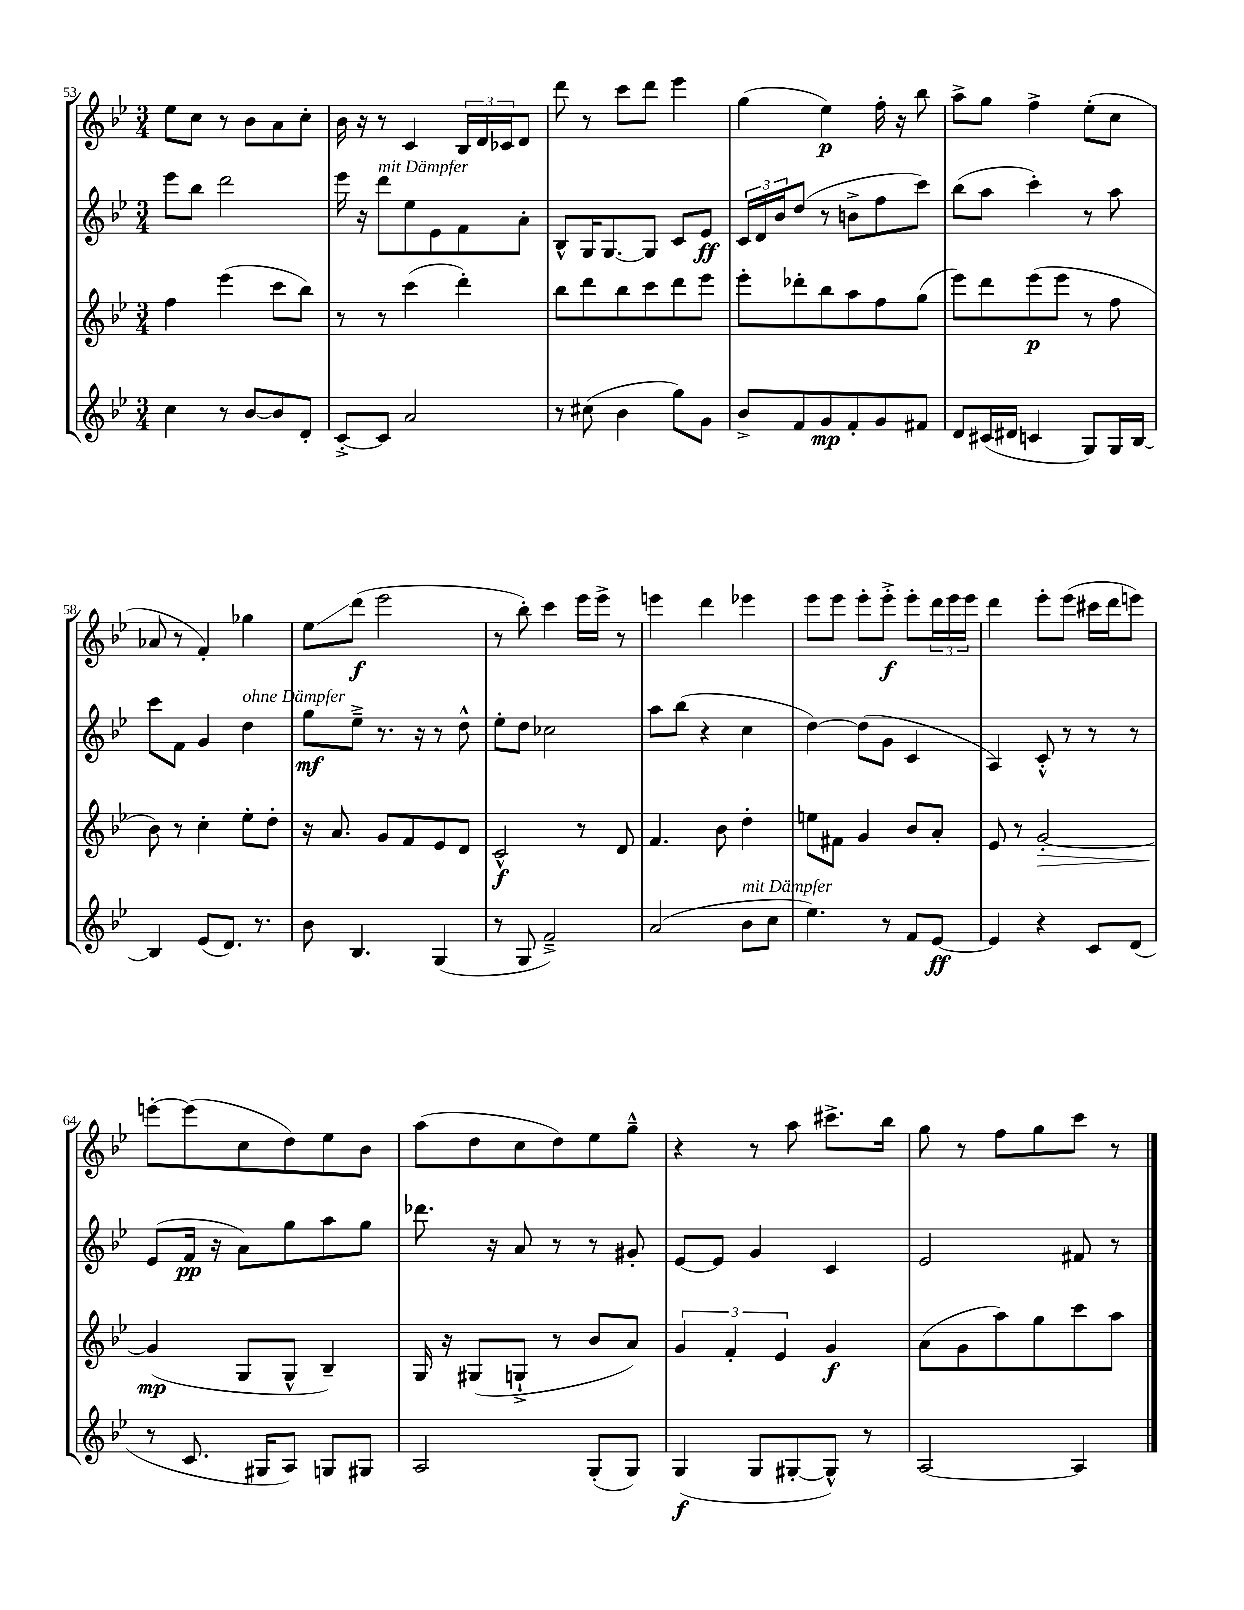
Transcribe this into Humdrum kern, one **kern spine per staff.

**kern	**kern	**kern	**kern
*staff4	*staff3	*staff2	*staff1
*clefG2	*clefG2	*clefG2	*clefG2
*k[b-e-]	*k[b-e-]	*k[b-e-]	*k[b-e-]
*M3/4	*M3/4	*M3/4	*M3/4
4cc\	4ff\	8eee-\L	8ee-\L
.	.	8bb-\J	8cc\J
8r	(4eee-\	2ddd\	8r
[8b-/L	.	.	8b-\L
8b-/]	8ccc\L	.	8a\
8d'/J	8bb-\J)	.	8cc'\J
=	=	=	=
[8c'^/L	8r	16eee-\	16b-\
.	.	16r	16r
8c/]J	8r	8ddd\L	8r
2a/	(4ccc\	8ee-\	4c/
.	.	8e-\	.
.	4ddd'\)	8f\	24B-/LL
.	.	.	24d/
.	.	.	24c-/J
.	.	8a'\J	8d/J
=	=	=	=
8r	8bb-\L	8B-^^/L	8ddd\
(8cc#\	8ddd\	16G/K	8r
.	.	[8.G/	.
4b-\	8bb-\	.	8ccc\L
.	8ccc\	8G/]J	8ddd\J
8gg\L)	8ddd\	8c/L	4eee-\
8g\J	8eee-\J	8e-/J	.
=	=	=	=
8b-^/L	8eee-'\L	24c/LL	(4gg\
.	.	24d/	.
.	.	24b-/J	.
8f/	8ddd-'\	(8dd/J	.
8g/	8bb-\	8r	4ee-\)
8f'/	8aa\	8b^\L	.
8g/	8ff\	8ff\	16ff'\
.	.	.	16r
8f#/J	(8gg\J	8ccc\J)	8bb-\
=	=	=	=
8d/L	8eee-\L)	(8bb-\L	8aa^\L
(16c#/L	8ddd\	8aa\J	8gg\J
16d#/JJ	.	.	.
4c/	(8eee-\	4ccc'\)	4ff^\
.	8eee-\J	.	.
8G/L)	8r	8r	(8ee-'\L
16G/L	8ff\	8aa\	8cc\J
[16B-/JJ	.	.	.
=	=	=	=
4B-/]	8b-\)	8ccc\L	8a-/
.	8r	8f\J	8r
(8e-/L	4cc'\	4g/	4f'/)
8.d/J)	.	.	.
.	8ee-'\L	4dd\	4gg-\
8.r	.	.	.
.	8dd'\J	.	.
=	=	=	=
8b-\	16r	8gg\L	8ee-\L
.	8.a/	.	.
4.B-/	.	8ee-~^\J	(8ddd\J
.	8g/L	8.r	2eee-\
.	8f/	.	.
.	.	16r	.
(4G/	8e-/	8r	.
.	8d/J	8dd^^\	.
=	=	=	=
8r	2c^^/	8ee-'\L	8r
8G/	.	8dd\J	8bb-'\)
2f~^/)	.	2cc-\	4ccc\
.	8r	.	16eee-\LL
.	.	.	16eee-^\JJ
.	8d/	.	8r
=	=	=	=
(2a/	4.f/	8aa\L	4eee\
.	.	(8bb-\J	.
.	.	4r	4ddd\
.	8b-\	.	.
8b-\L	4dd'\	4cc\	4eee-\
8cc\J	.	.	.
=	=	=	=
4.ee-\)	8ee\L	[4dd\)	8eee-\L
.	8f#\J	.	8eee-\J
.	4g/	(8dd\]L	8eee-'\L
8r	.	8g\J	8eee-'^\J
8f/L	8b-/L	4c/	8eee-'\L
[8e-/J	8a'/J	.	24ddd\L
.	.	.	24eee-\
.	.	.	24eee-\JJ
=	=	=	=
4e-/]	8e-/	4A/)	4ddd\
.	8r	.	.
4r	[2g'/	8c'^^/	8eee-'\L
.	.	8r	(8eee-\J
8c/L	.	8r	16ccc#\LL
.	.	.	16ddd\J
(8d/J	.	8r	8eee\J)
=	=	=	=
8r	(4g/]	(8e-/L	[8eee'\L
8.c/	.	16f/Jk	(8eee\]
.	.	16r	.
.	8G/L	8a\L)	8cc\
16G#/LK	.	.	.
8A/J)	8G^^/J	8gg\	8dd\)
8G/L	4B-~/)	8aa\	8ee-\
8G#/J	.	8gg\J	8b-\J
=	=	=	=
2A/	16G/	8.ddd-\	(8aa\L
.	16r	.	.
.	(8G#/L	.	8dd\
.	.	16r	.
.	8G`^/J	8a/	8cc\
.	8r	8r	8dd\)
(8G'/L	8b-/L	8r	8ee-\
8G/J)	8a/J)	8g#'/	8gg~^^\J
=	=	=	=
(4G/	6g/	[8e-/L	4r
.	.	8e-/]J	.
.	6f'/	.	.
8G/L	.	4g/	8r
.	6e-/	.	.
[8G#'/	.	.	8aa\
8G#^^/]J)	4g/	4c/	8.ccc#^\L
8r	.	.	.
.	.	.	16bb-\Jk
=	=	=	=
[2A/	(8a\L	2e-/	8gg\
.	8g\	.	8r
.	8aa\)	.	8ff\L
.	8gg\	.	8gg\
4A/]	8ccc\	8f#/	8ccc\J
.	8aa\J	8r	8r
==	==	==	==
*-	*-	*-	*-
